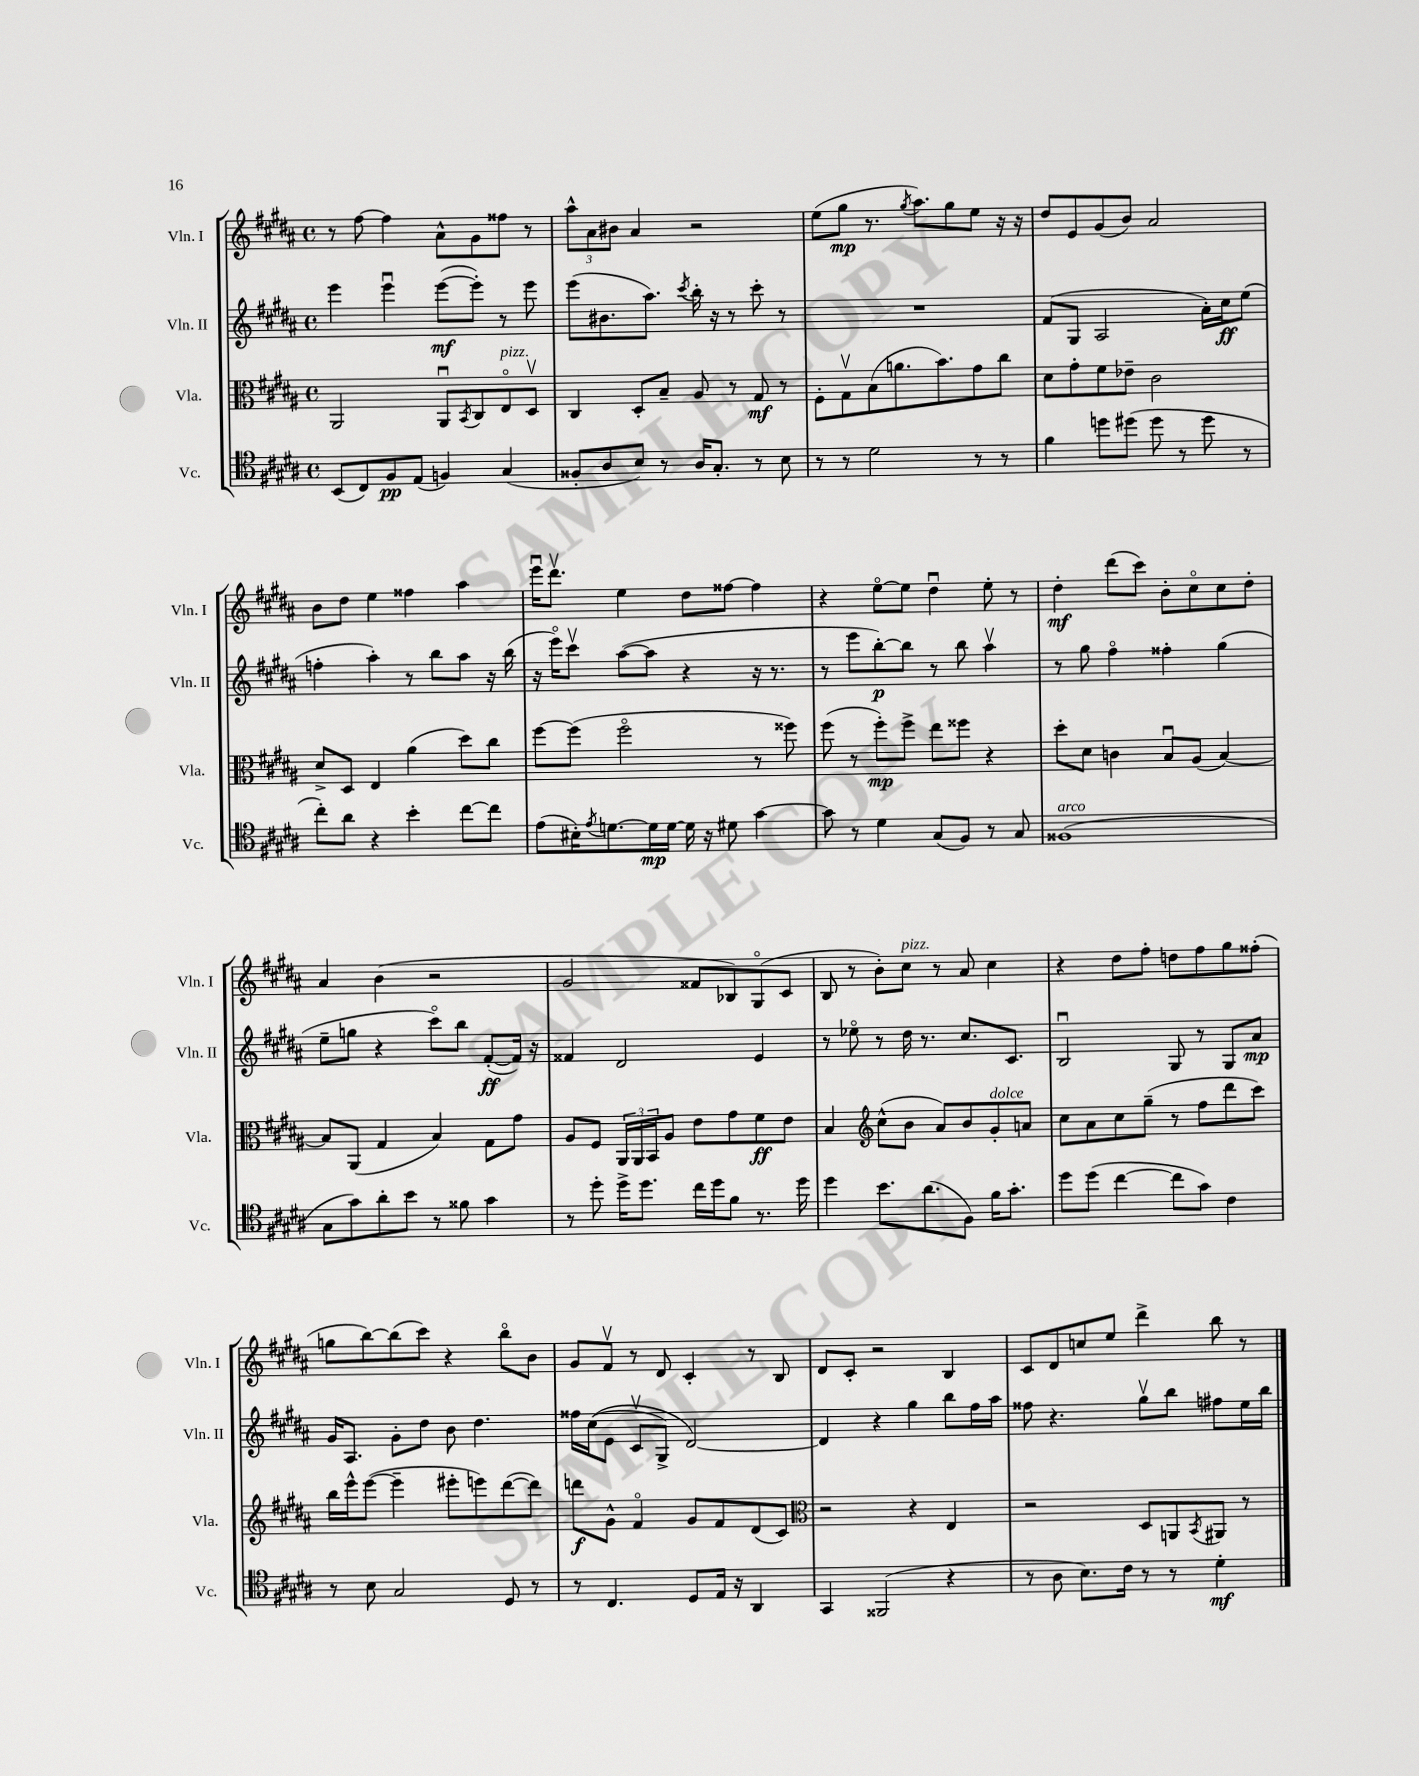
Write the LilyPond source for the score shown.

<<
\new StaffGroup <<
\new Staff = "s0" \with { instrumentName = "Vln. I" shortInstrumentName = "Vln. I" } {
    \clef treble \key b \major \defaultTimeSignature \time 4/4
    r8 fis''8~ fis''4 ais'8-^ gis'8 fisis''8 r8 |
    \tuplet 3/2 { ais''8-^ ais'8 bis'8 } ais'4 r2 |
    e''8( gis''8\mp r8. \acciaccatura { gis''8 } ais''8.) gis''8 e''8 r16 r16 |
    dis''8 e'8 gis'8( b'8) ais'2 |
    b'8 dis''8 e''4 fisis''4 ais''4 |
    e'''16\downbow dis'''8.\upbow e''4 dis''8 fisis''8~ fisis''4 |
    r4 e''8~\flageolet e''8 dis''4\downbow e''8-. r8 |
    dis''4-.\mf dis'''8( cis'''8) b'8-. cis''8\flageolet cis''8 dis''8-. |
    ais'4 b'4( r2 |
    gis'2 fisis'8 bes8) gis8\flageolet( cis'8 |
    b8 r8 b'8-.) cis''8^\markup { \italic "pizz." } r8 ais'8 cis''4 |
    r4 dis''8 fis''8-. d''8 fis''8 gis''8 fisis''8-.( |
    g''8 b''8~) b''8( cis'''8) r4 b''8\flageolet b'8 |
    gis'8 fis'8\upbow r8 dis'8 cis'4-. r8 b8 |
    dis'8 cis'8-. r2 b4 |
    cis'8 dis'8 c''8 e''8 dis'''4-> b''8 r8 \bar "|." |
}
\new Staff = "s1" \with { instrumentName = "Vln. II" shortInstrumentName = "Vln. II" } {
    \clef treble \key b \major \defaultTimeSignature \time 4/4
    e'''4 e'''4\downbow e'''8~\mf( e'''8-.) r8 e'''8 |
    e'''8( bis'8. ais''8.) \acciaccatura { cis'''8 } b''16-. r16 r8 cis'''8-. r8 |
    R1 |
    fis'8( gis8 ais2 ais'16-.) cis''16\ff e''8( |
    f''4-. ais''4-.) r8 b''8 ais''8 r16 b''16( |
    r16 e'''16\flageolet) cis'''8\upbow ais''8~( ais''8 r4 r16 r8. |
    r8 e'''8 b''8~-.\p) b''8 r8 b''8 ais''4\upbow |
    r8 gis''8 fis''4\flageolet fisis''4-. gis''4( |
    e''8-- g''8 r4 cis'''8\flageolet) b''8 fis'8~-.\ff( fis'16) r16 |
    fisis'4 dis'2 e'4 |
    r8 ees''8\flageolet r8 dis''16 r8. cis''8. cis'8. |
    b2\downbow gis8 r8 gis8 ais'8\mp |
    gis'16 ais8. gis'8-. dis''8 b'8 dis''4. |
    fisis''16 cis''16(\( e'8 cis'8\upbow gis8->) dis'2~\) |
    dis'4 r4 gis''4 b''8 fis''16 ais''16 |
    fisis''8 r4. gis''8\upbow b''8 fis''8 e''16 b''16 \bar "|." |
}
\new Staff = "s2" \with { instrumentName = "Vla." shortInstrumentName = "Vla." } {
    \clef alto \key b \major \defaultTimeSignature \time 4/4
    ais,2 ais,8\downbow \acciaccatura { b,8 } cis8 e8\flageolet^\markup { \italic "pizz." } dis8\upbow |
    cis4 dis8-. b8-- ais8 r8 gis8\mf r8 |
    fis8-. gis8\upbow b8( a'8. b'8.) gis'8 cis''8 |
    dis'8 gis'8-. fis'8 ees'8-- cis'2 |
    dis'8-> dis8 e4 ais'4( dis''8) cis''8 |
    fis''8~ fis''8( fis''2\flageolet r8 fisis''8) |
    fis''8( r8 fis''8-.\mp) fis''8-> e''8 fisis''8 r4 |
    dis''8-. dis'8 c'4 b8\downbow ais8( b4~) |
    b8 ais,8( gis4 b4) gis8 gis'8 |
    ais8 fis8 \tuplet 3/2 { ais,16 ais,16 b,16 } ais8 e'8 gis'8 fis'8\ff e'8 |
    b4 \clef treble cis''8-^( b'8 ais'8) b'8 gis'8-.^\markup { \italic "dolce" } a'8 |
    cis''8 ais'8 cis''8 gis''8--( r8 fis''8 dis'''8 cis'''8) |
    b''16 e'''16-^ e'''8~( e'''4-- eis'''8-. e'''8) dis'''8~( dis'''8) |
    d'''8\f gis'8-^ fis'4\flageolet gis'8 fis'8 dis'8( cis'8) |
    \clef alto r2 r4 e4 |
    r2 dis8 a,8 \acciaccatura { b,8 } ais,8 r8 \bar "|." |
}
\new Staff = "s3" \with { instrumentName = "Vc." shortInstrumentName = "Vc." } {
    \clef tenor \key b \major \defaultTimeSignature \time 4/4
    b,8( cis8) fis8\pp e8( f4) gis4( |
    fisis8-. ais8 b8) r8 ais16 gis8.-. r8 b8 |
    r8 r8 dis'2 r8 r8 |
    fis'4 d''8 dis''8( dis''8 r8 dis''8 r8 |
    cis''8-.) ais'8 r4 b'4-. cis''8~ cis''8 |
    e'8( bis16-.) \acciaccatura { e'8 } d'8.~ d'16\mp d'16~ d'16 r16 dis'8 gis'4~ |
    gis'8 r8 dis'4 gis8( fis8) r8 gis8 |
    fisis1^\markup { \italic "arco" }( |
    gis8 gis'8) ais'8-. b'8 r8 fisis'8 gis'4 |
    r8 dis''8-. dis''16-> dis''8. cis''16 dis''16 fis'8 r8. dis''16 |
    dis''4 b'8. ais'8.( fis8) fis'16 gis'8.-. |
    dis''8 dis''8( cis''4~ cis''8 gis'8) cis'4 |
    r8 b8 gis2 dis8 r8 |
    r8 cis4. dis8 e16 r16 ais,4 |
    gis,4 fisis,2( r4 |
    r8 ais8 b8.) cis'16 r8 r8 dis'4-.\mf \bar "|." |
}
>>
>>
\layout { \context { \Score \remove "Bar_number_engraver" } }
